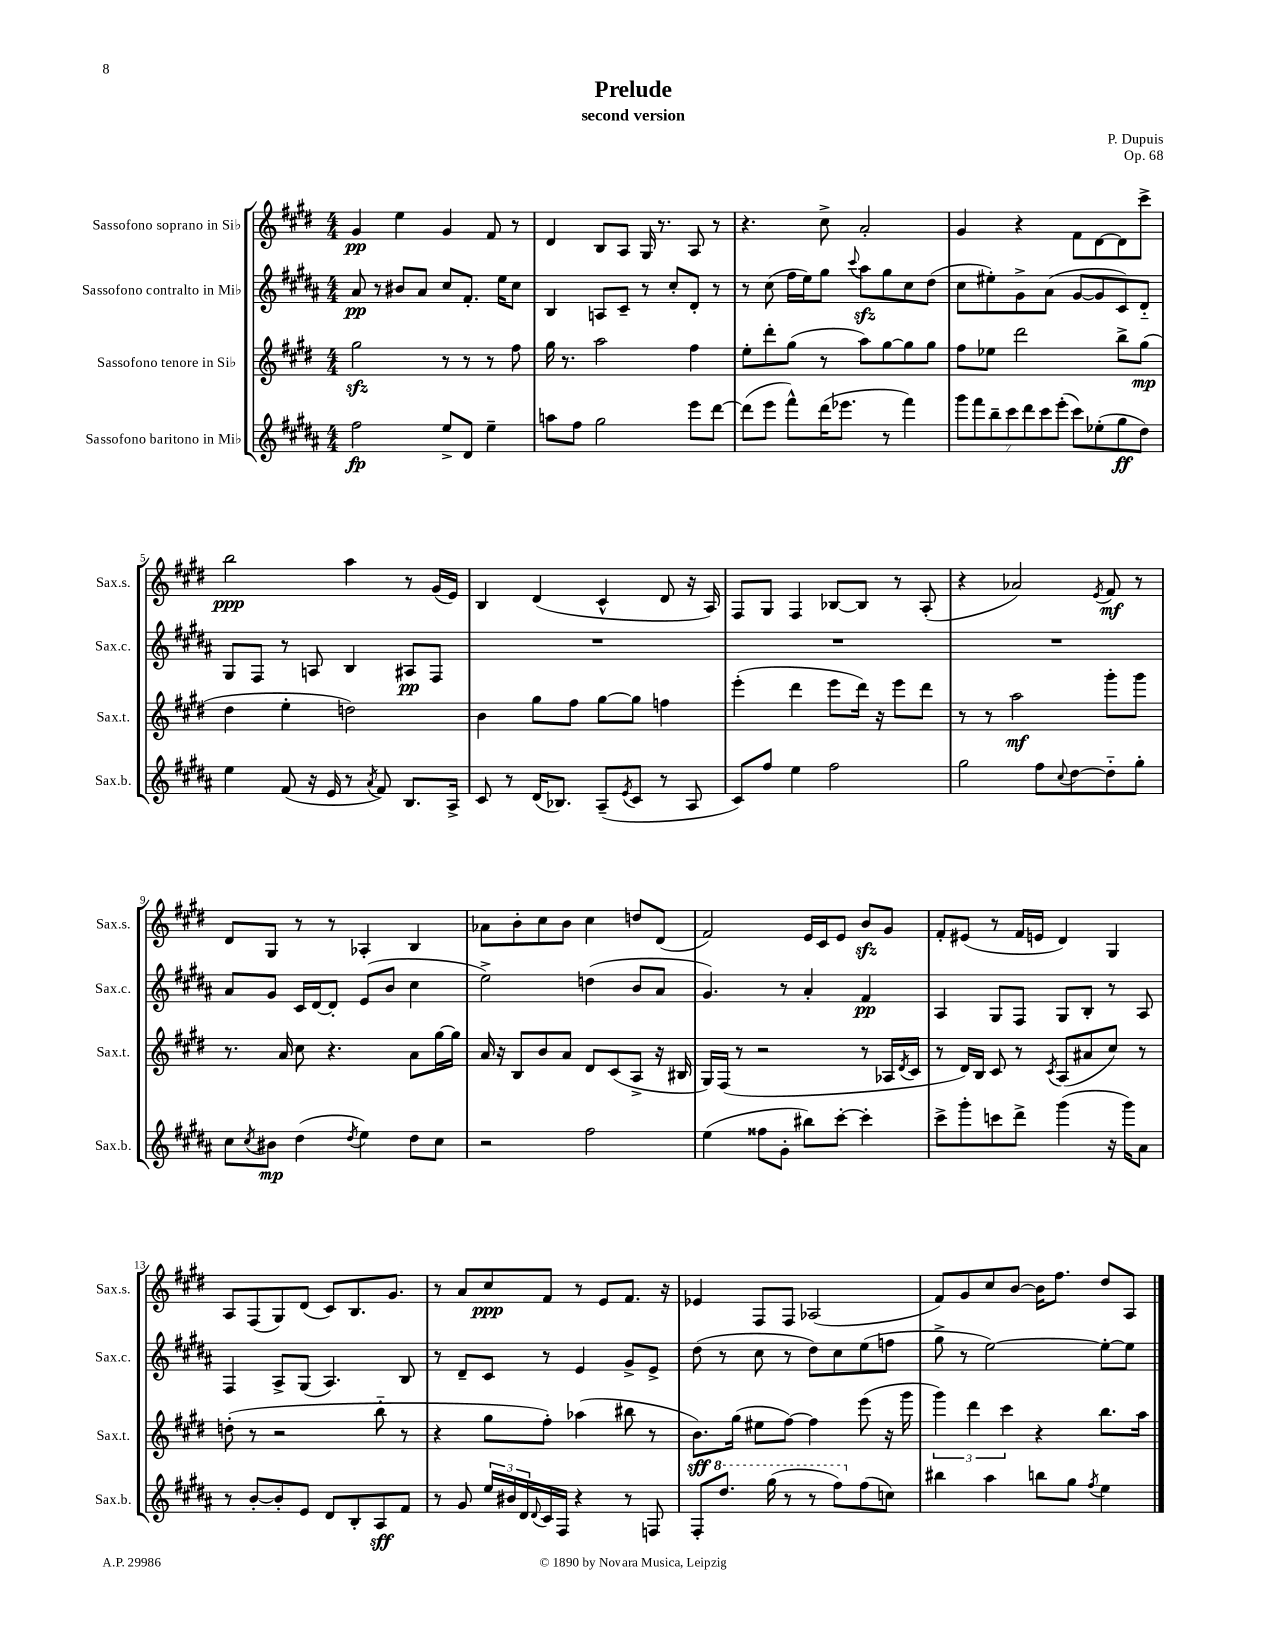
\header { title = "Prelude" composer = "P. Dupuis" subtitle = "second version" opus = "Op. 68" }
<<
\new StaffGroup <<
\new Staff = "s0" \with { instrumentName = "Sassofono soprano in Sib" shortInstrumentName = "Sax.s." } {
    \clef treble \key e \major \numericTimeSignature \time 4/4
    gis'4\pp e''4 gis'4 fis'8 r8 |
    dis'4 b8 a8 gis16 r8. a8 r8 |
    r4. cis''8-> a'2-. |
    gis'4 r4 fis'8 dis'8~ dis'8 cis'''8-> |
    b''2\ppp a''4 r8 gis'16( e'16) |
    b4 dis'4( cis'4-^ dis'8 r16 a16) |
    fis8 gis8 fis4 bes8~ bes8 r8 a8-.( |
    r4 aes'2) \acciaccatura { e'8 } fis'8\mf r8 |
    dis'8 gis8 r8 r8 aes4-. b4 |
    aes'8 b'8-. cis''8 b'8 cis''4 d''8 dis'8( |
    fis'2) e'16 cis'16 e'8 b'8\sfz gis'8 |
    fis'8-. eis'8( r8 fis'16 e'16 dis'4) gis4 |
    a8 fis8( gis8) dis'8( cis'8) b8. gis'8. |
    r8 a'8 cis''8\ppp fis'8 r8 e'8 fis'8. r16 |
    ees'4 fis8 fis8 aes2( |
    fis'8) gis'8 cis''8 b'8~ b'16 fis''8. dis''8 a8 \bar "|." |
}
\new Staff = "s1" \with { instrumentName = "Sassofono contralto in Mib" shortInstrumentName = "Sax.c." } {
    \clef treble \key b \major \numericTimeSignature \time 4/4
    ais'8\pp r8 bis'8 ais'8 cis''8 fis'8.-. e''16 cis''8 |
    b4 a8 cis'8-- r8 cis''8-. dis'8-. r8 |
    r8 cis''8( fis''16 e''16) gis''8 \appoggiatura { cis'''8 } ais''8\sfz gis''8 cis''8 dis''8( |
    cis''8 eis''8-.) gis'8-> ais'8( gis'8~ gis'8 cis'8) dis'8-_ |
    gis8 fis8 r8 a8 b4 ais8\pp fis8 |
    R1 |
    R1 |
    R1 |
    ais'8 gis'8 cis'16 dis'16~ dis'8-. e'8( b'8 cis''4 |
    e''2->) d''4( b'8 ais'8 |
    gis'4.) r8 ais'4-. fis'4\pp |
    ais4 gis8 fis8 gis8 b8-. r8 ais8 |
    fis4 ais8-> gis8( ais4.) b8 |
    r8 dis'8-- cis'8 r8 e'4 gis'8-> e'8-> |
    dis''8( r8 cis''8 r8 dis''8) cis''8 e''8( f''8 |
    gis''8-> r8 e''2~) e''8~-. e''8 \bar "|." |
}
\new Staff = "s2" \with { instrumentName = "Sassofono tenore in Sib" shortInstrumentName = "Sax.t." } {
    \clef treble \key e \major \numericTimeSignature \time 4/4
    gis''2\sfz r8 r8 r8 fis''8 |
    gis''16 r8. a''2 fis''4 |
    e''8-. dis'''8-. gis''8( r8 a''8) gis''8~ gis''8 gis''8 |
    fis''8 ees''8 dis'''2 b''8-> gis''8\mp( |
    dis''4 e''4-. d''2) |
    b'4 gis''8 fis''8 gis''8~ gis''8 f''4 |
    e'''4-.( dis'''4 e'''8 dis'''16) r16 e'''8 dis'''8 |
    r8 r8 a''2\mf gis'''8-. gis'''8 |
    r8. a'16 cis''8 r4. a'8 gis''16~ gis''16 |
    a'16 r16 b8 b'8 a'8 dis'8 cis'8( a8-> r16 bis16 |
    gis16) fis16( r8 r2 r8 aes16 \acciaccatura { dis'8 } cis'16 |
    r8 dis'16) b16 cis'8 r8 \acciaccatura { cis'8 } a8( ais'8 cis''8) r8 |
    d''8-.( r8 r2 b''8-_ r8 |
    r4 gis''8 fis''8-.) aes''4( bis''8 r8 |
    b'8.\sff) gis''16( eis''8 fis''8~) fis''4 e'''8( r16 gis'''16 |
    \tuplet 3/2 { gis'''4) dis'''4 cis'''4 } r4 b''8. a''16 \bar "|." |
}
\new Staff = "s3" \with { instrumentName = "Sassofono baritono in Mib" shortInstrumentName = "Sax.b." } {
    \clef treble \key b \major \numericTimeSignature \time 4/4
    fis''2\fp e''8-> dis'8 e''4-- |
    a''8 fis''8 gis''2 e'''8 dis'''8~ |
    dis'''8( e'''8 fis'''8-^) dis'''16( ees'''8. r8 fis'''4) |
    \tuplet 7/4 { gis'''8 fis'''8 b''8-- cis'''8 dis'''8 cis'''8 e'''8-.( } cis'''8) ees''8-.( gis''8\ff dis''8) |
    e''4 fis'8( r16 e'16 r8 \acciaccatura { ais'8 } fis'8) b8. ais16-> |
    cis'8 r8 dis'16( bes8.) ais8--( \acciaccatura { e'8 } cis'8 r8 ais8 |
    cis'8) fis''8 e''4 fis''2 |
    gis''2 fis''8 \appoggiatura { cis''8 } dis''8~ dis''8-_ gis''8-. |
    cis''8 \acciaccatura { cis''8 } bis'8\mp dis''4( \acciaccatura { dis''8 } e''4) dis''8 cis''8 |
    r2 fis''2 |
    e''4( fisis''8 gis'8-. bis''8) cis'''8~-. cis'''4-. |
    cis'''8-> gis'''8-. c'''8 dis'''8-> gis'''4( r16 gis'''16) ais'8 |
    r8 b'8~-. b'8-. e'8 dis'8 b8-. ais8\sff fis'8 |
    r8 gis'8 \tuplet 3/2 { e''16 bis'16 dis'16 } \appoggiatura { dis'8 } cis'16 fis16 r4 r8 f8 |
    fis8-. \ottava #1 dis'''8. gis'''16( r8 r8 fis'''8) \ottava #0 fis''8( c''8) |
    bis''4 ais''4 b''8 gis''8 \acciaccatura { fis''8 } e''4 \bar "|." |
}
>>
>>
